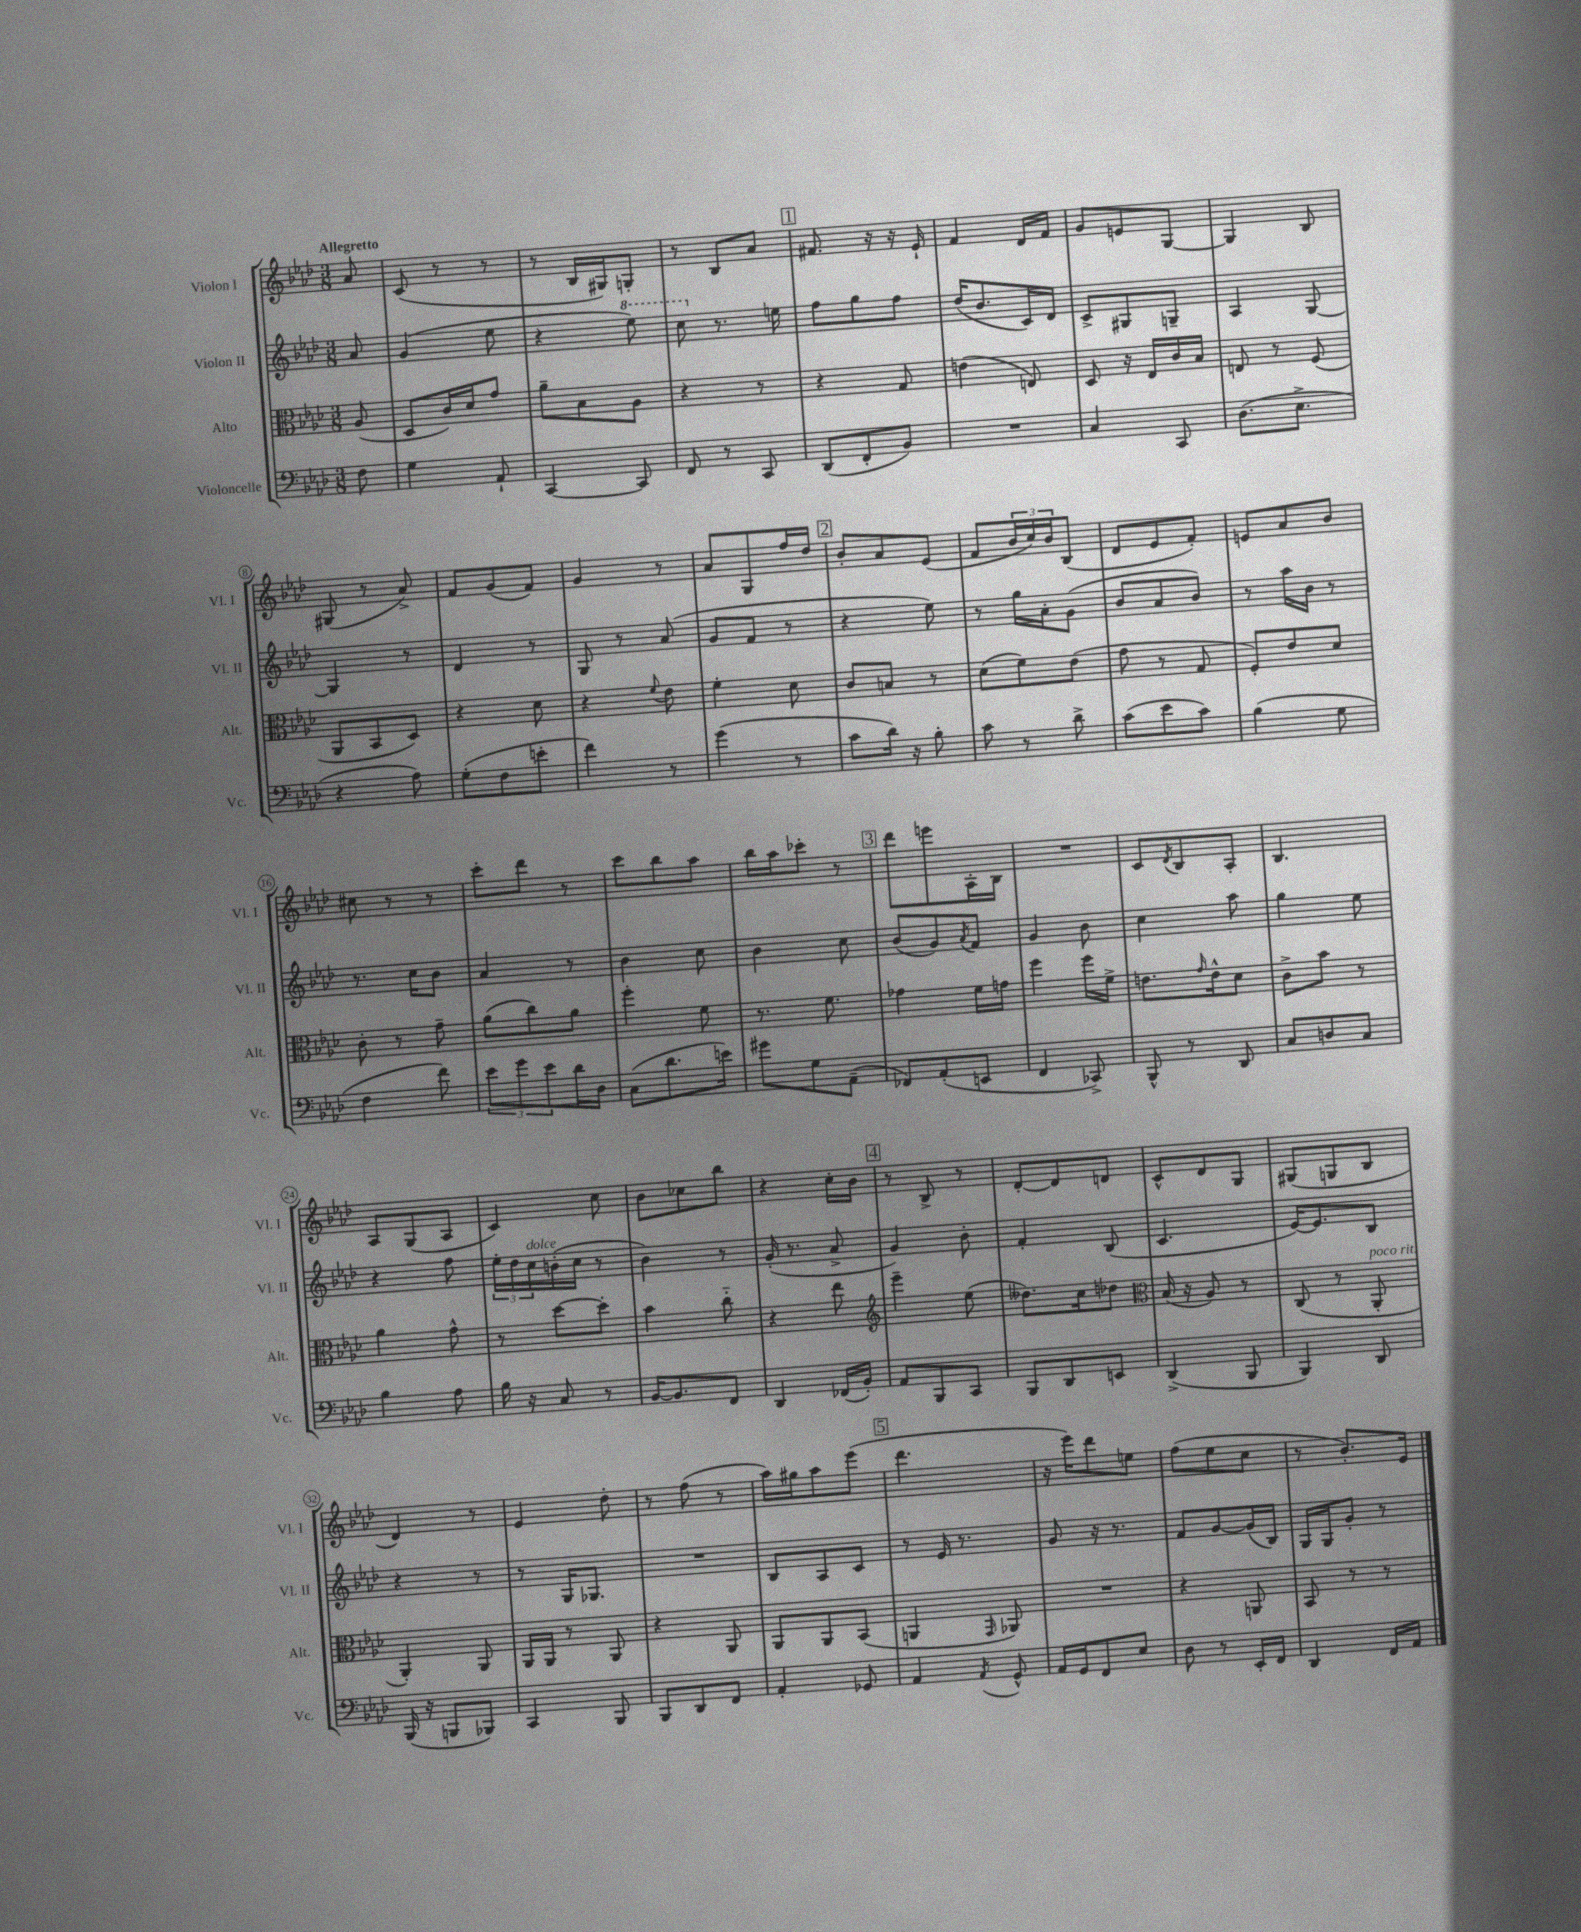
<<
\new StaffGroup <<
\new Staff = "s0" \with { instrumentName = "Violon I" shortInstrumentName = "Vl. I" } {
    \clef treble \key aes \major \numericTimeSignature \time 3/8 \partial 8 \tempo "Allegretto"
    aes'8 |
    c'8( r8 r8 |
    r8 bes16 gis16) g8-. |
    r8 bes8 aes'8 |
    \mark \markup { \box "1" } fis'8. r16 r16 ees'16-! |
    f'4 des'16 f'16 |
    g'8 e'8 g8~ |
    g4 bes8 |
    gis8( r8 aes'8->) |
    f'8 g'8( f'8) |
    g'4 r8 |
    aes'8 g8 f''16 des''16 |
    \mark \markup { \box "2" } bes'8-. aes'8 ees'8( |
    f'8 \tuplet 3/2 { bes'16 c''16) bes'16 } bes8( |
    des'8 ees'8 f'8-.) |
    e'8 aes'8 bes'8 |
    cis''8 r8 r8 |
    c'''8-. des'''8 r8 |
    c'''8 bes''8 aes''8 |
    bes''16 aes''16 ces'''8-. r8 |
    \mark \markup { \box "3" } des'''8 e'''8 aes16-. bes16 |
    R4. |
    c'8 \acciaccatura { des'8 } bes8 aes8-. |
    bes4. |
    aes8 g8( aes8 |
    c'4) c''8 |
    bes'8 ces''8 bes''8 |
    r4 c''16-. bes'16 |
    \mark \markup { \box "4" } r8 bes8-> r8 |
    des'8~-. des'8 d'8 |
    c'8-^ des'8 g8 |
    gis8( g8 bes8 |
    des'4) r8 |
    ees'4 des''8-. |
    r8 f''8( r8 |
    aes''16) gis''16 aes''8 ees'''8( |
    \mark \markup { \box "5" } des'''4. |
    r16 ees'''16) des'''8 e''8 |
    f''8( ees''8 c''8 |
    r8 bes'8.-.) ees'16 \bar "|." |
}
\new Staff = "s1" \with { instrumentName = "Violon II" shortInstrumentName = "Vl. II" } {
    \clef treble \key aes \major \numericTimeSignature \time 3/8 \partial 8
    aes'8 |
    g'4( ees''8 |
    r4 \ottava #1 ees'''8) |
    c'''8 \ottava #0 r8. e''16 |
    \mark \markup { \box "1" } f''8 g''8 f''8 |
    des''16( bes'8. c'16) des'16 |
    c'8-> gis8 g8-- |
    aes4 g8~ |
    g4 r8 |
    des'4 r8 |
    g8 r8 aes'8( |
    g'8 f'8 r8 |
    \mark \markup { \box "2" } r4 ees''8) |
    r8 g''16 aes'16-. g'8( |
    bes'8 aes'8 bes'8) |
    r8 aes''16 bes'16 r8 |
    r8. c''16 bes'8 |
    aes'4 r8 |
    bes'4 c''8 |
    bes'4 c''8 |
    \mark \markup { \box "3" } bes'8( g'8) \acciaccatura { aes'8 } f'8 |
    g'4 bes'8 |
    c''4 aes''8 |
    g''4 ees''8 |
    r4 f''8 |
    \tuplet 3/2 { ees''16-. des''16 c''16^\markup { \italic "dolce" } } b'16-.( c''16 r8 |
    bes'4) r8 |
    g'16-.( r8. aes'8-> |
    \mark \markup { \box "4" } g'4) bes'8-. |
    f'4-. bes8( |
    c'4. |
    ees'16~) ees'8. bes8 |
    r4 r8 |
    r8 g16 ges8. |
    R4. |
    bes8 aes8 c'8 |
    \mark \markup { \box "5" } r8 ees'16 r8. |
    g'8 r16 r8. |
    f'8 g'8~ g'16( bes16) |
    g16 g16 g'8-. r8 \bar "|." |
}
\new Staff = "s2" \with { instrumentName = "Alto" shortInstrumentName = "Alt." } {
    \clef alto \key aes \major \numericTimeSignature \time 3/8 \partial 8
    aes8( |
    des8 c'16) des'16 g'8 |
    aes'8-- bes8 aes8 |
    r4 r8 |
    \mark \markup { \box "1" } r4 g8 |
    e'4( e8) |
    des8 r16 ees16 c'16 bes16 |
    e8 r8 f8( |
    aes,8 bes,8 des8) |
    r4 des'8 |
    r4 \appoggiatura { f'8 } ees'8 |
    f'4-. des'8 |
    \mark \markup { \box "2" } c'8 b8 r8 |
    des'8( f'8) ees'8( |
    g'8 r8 g8 |
    f8-.) ees'8 des'8 |
    c'8-. r8 g'8-- |
    aes'8( c''8) aes'8 |
    f''4-. f'8 |
    r8. f'8. |
    \mark \markup { \box "3" } ges'4 f'16 g'16 |
    f''4 f''16 f'16-> |
    e'8. \grace { g'16 } e'16-^ des'8 |
    c'8-> bes'8 r8 |
    aes'4 g'8-^ |
    r8 des''8~ des''8-. |
    bes'4 c''8-_ |
    r4 ees''8 |
    \mark \markup { \box "4" } \clef treble ees'''4-- ees''8( |
    deses''8.) c''16 des''8 |
    \clef alto bes16( r16 aes8) r8 |
    c8( r8 aes,8-.^\markup { \italic "poco rit." } |
    aes,4-.) aes,8 |
    aes,16 aes,16 r8 aes,8 |
    r4 aes,8 |
    aes,8 aes,8 bes,8( |
    \mark \markup { \box "5" } a,4 \grace { g,16 } aes,8) |
    R4. |
    r4 a,8 |
    bes,8 r8 r8 \bar "|." |
}
\new Staff = "s3" \with { instrumentName = "Violoncelle" shortInstrumentName = "Vc." } {
    \clef bass \key aes \major \numericTimeSignature \time 3/8 \partial 8
    f8 |
    g4 aes,8-! |
    c,4~ c,8 |
    f,8 r8 c,8 |
    \mark \markup { \box "1" } des,8( f,8-. bes,8) |
    R4. |
    c4 c,8 |
    des8.( ees8.-> |
    r4 aes8) |
    g8-.( f8 e'8-. |
    f'4) r8 |
    g'4( r8 |
    \mark \markup { \box "2" } c'8 des'16) r16 bes8-. |
    c'8 r8 des'8-> |
    c'8( ees'8 c'8) |
    bes4( g8 |
    f4 f'8) |
    \tuplet 3/2 { ees'8 g'8 ees'8 } des'16 des16 |
    c8( des'8. e'16) |
    gis'8 g8 aes,8--( |
    \mark \markup { \box "3" } fes,8) aes,8-.( e,8 |
    f,4 ces,8->) |
    bes,,8-^ r8 des,8 |
    c8 d8 c8 |
    bes4 aes8 |
    bes16 r16 c8 r8 |
    bes,16~ bes,8. f,8 |
    des,4 fes,16( bes,16-.) |
    \mark \markup { \box "4" } aes,8 bes,,8 c,8 |
    bes,,8 des,8 e,8 |
    des,4->( bes,,8 |
    bes,,4) des,8 |
    bes,,16( r16 b,,8 bes,,8) |
    c,4 bes,,8 |
    bes,,8 des,8 f,8 |
    aes,4-. ges,8 |
    \mark \markup { \box "5" } aes,4 \acciaccatura { aes,8 } g,8-^ |
    aes,16 g,16 f,8 ees8 |
    des8 r8 ees,16-. f,16 |
    des,4 f,16 aes,16 \bar "|." |
}
>>
>>
\layout { \context { \Score \override BarNumber.stencil = #(make-stencil-circler 0.1 0.3 ly:text-interface::print) } }
